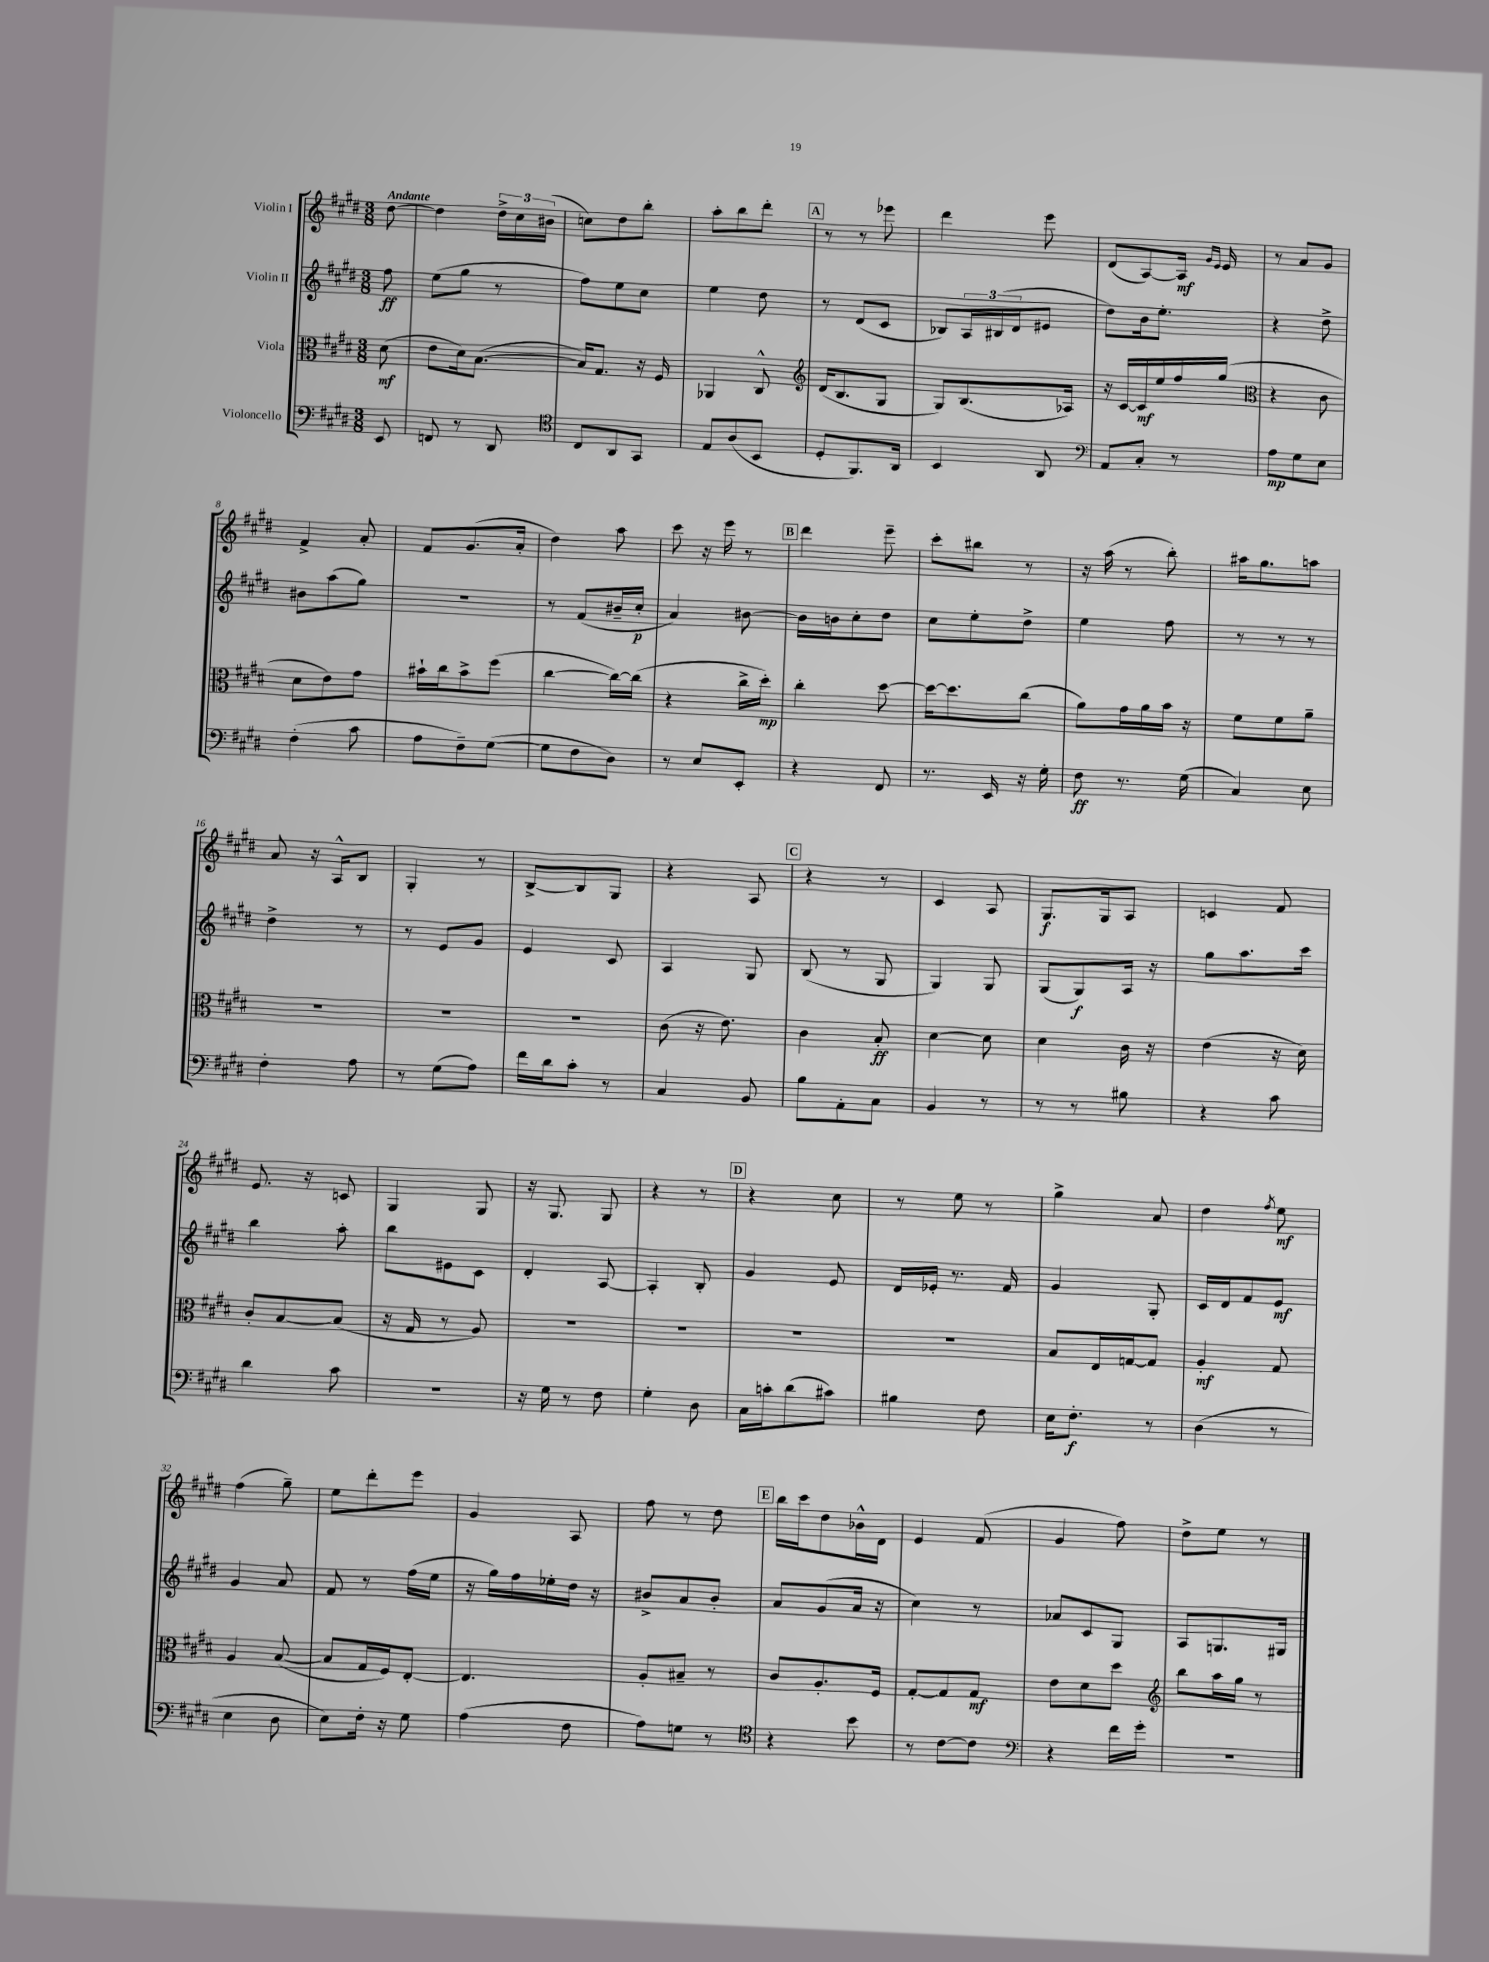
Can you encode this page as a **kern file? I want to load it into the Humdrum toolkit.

**kern	**kern	**kern	**kern
*staff4	*staff3	*staff2	*staff1
*clefF4	*clefC3	*clefG2	*clefG2
*k[f#c#g#d#]	*k[f#c#g#d#]	*k[f#c#g#d#]	*k[f#c#g#d#]
*M3/8	*M3/8	*M3/8	*M3/8
8EE	(8d#	8ff#	[8dd#
=	=	=	=
8FF	8e	(8ee	4dd#]
8r	16d#)	8gg#	.
.	([8.B	.	.
8DD#	.	8r	24dd#^
.	.	.	24cc#
.	.	.	(24b#
=	=	=	=
*clefC4	*	*	*
8C#	16B])	8ff#)	8cc)
.	8.G#	.	.
8AA	.	8ee	8dd#
8GG#	16r	8cc#	8bb'
.	16F#	.	.
=	=	=	=
8E	4AA-	4ee	8aa'
(8A	.	.	8bb
8BB	8C#^^	8dd#	8ddd#'
=	=	=	=
*	*clefG2	*	*
8D#'	(16d#	8r	8r
.	8.B	.	.
8.FF#)	.	(8d#	8r
.	8G#	8c#	8eee-
16AA	.	.	.
=	=	=	=
4BB	8G#)	8B-)	4ddd#
.	(8.B	24A	.
.	.	(24B#	.
.	.	24d#	.
8AA	.	8e#	8eee
.	16A-)	.	.
=	=	=	=
*clefF4	*	*	*
8AA	16r	8dd#)	(8d#
.	[16c#	.	.
8C#'	16c#]	16b	[8A)
.	16ee	8.ee'	.
8r	16ff#	.	16A]
.	.	.	16qqg#
.	.	.	16qqe
.	(16gg#	.	16e
=	=	=	=
*	*clefC3	*	*
8A	4r	4r	8r
8G#	.	.	8a
8E	8c#	8dd#^	8g#
=	=	=	=
(4F#'	8d#	8b#	4f#^
.	8e)	(8aa	.
8c#	8g#	8gg#)	8a'
=	=	=	=
8A	16b#`	4.r	8f#
.	16cc#	.	.
8F#~)	8b#^	.	(8.g#
([8G#	(8ff#	.	.
.	.	.	16a'
=	=	=	=
8G#]	[4cc#	8r	4dd#)
8F#	.	(8f#	.
8D#)	16cc#_)	16b#~	8aa
.	(16cc#]	16cc#'	.
=	=	=	=
8r	4r	4a)	8ccc#
8E	.	.	16r
.	.	.	16eee
8EE'	16cc#^	[8b#	8r
.	16dd#')	.	.
=	=	=	=
4r	4cc#'	16b#]	4ddd#
.	.	16b	.
.	.	8cc#'	.
8FF#	[8dd#	8dd#	8eee~
=	=	=	=
8.r	16dd#_	8cc#	8ccc#'
.	8.dd#]	.	.
.	.	8ee'	8bb#
16EE	.	.	.
16r	(8cc#	8dd#^	8r
16G#'	.	.	.
=	=	=	=
8F#	8a)	4ee	16r
.	.	.	(16aa
8.r	16g#	.	8r
.	16a	.	.
.	16b	8ff#	8bb')
(16G#	16r	.	.
=	=	=	=
4C#)	8f#	8r	16aa#
.	.	.	8.gg#
.	8f#	8r	.
8E	8a~	8r	8aa
=	=	=	=
4F#'	4.r	4dd#^	8a
.	.	.	16r
.	.	.	16A^^
8A	.	8r	8B
=	=	=	=
8r	4.r	8r	4G#'
(8G#	.	8e	.
8A)	.	8g#	8r
=	=	=	=
16f#	4.r	4e	[8B^
16d#	.	.	.
8c#'	.	.	8B]
8r	.	8c#	8G#
=	=	=	=
4C#	(8c#	4A	4r
.	16r	.	.
.	8.e)	.	.
8BB	.	8G#	8A
=	=	=	=
8B	4c#	(8B	4r
8AA'	.	8r	.
8C#	8B'	8G#	8r
=	=	=	=
4BB	[4d#	4G#)	4c#
8r	8d#]	8G#	8A
=	=	=	=
8r	4d#	(8G#	8.G#
8r	.	8G#)	.
.	.	.	16G#
8B#	16c#	16A	8A
.	16r	16r	.
=	=	=	=
4r	(4e	8gg#	4c
.	.	8.aa	.
8c#	16r	.	8f#
.	16d#)	16ccc#	.
=	=	=	=
4d#	8c#'	4bb	8.e
.	[8B	.	.
.	.	.	16r
8c#	(8B]	8aa'	8c
=	=	=	=
4.r	16r	8bb	4G#
.	16G#	.	.
.	8r	8e#	.
.	8A)	8c#	8G#
=	=	=	=
16r	4.r	4d#'	16r
16G#	.	.	8.G#
8r	.	.	.
8F#	.	[8A	8G#
=	=	=	=
4G#'	4.r	4A']	4r
8D#	.	8B'	8r
=	=	=	=
16C#	4.r	4g#	4r
16c'	.	.	.
(8d#	.	.	.
8c#)	.	8e	8cc#
=	=	=	=
4B#	4.r	16d#	8r
.	.	16e-'	.
.	.	8.r	8ee
8F#	.	.	8r
.	.	16f#	.
=	=	=	=
16E	8B	4g#	4gg#^
8.F#'	.	.	.
.	16E	.	.
.	[16G	.	.
8r	8G]	8G#'	8a
=	=	=	=
(4D#	4A'	16c#	4dd#
.	.	16d#	.
.	.	8f#	.
.	.	.	8qff#
8r	8G#	8e	8ee
=	=	=	=
4E	4A	4g#	(4ff#
8D#	([8B	8a	8gg#~)
=	=	=	=
8E)	8B]	8f#	8ee
16F#'	16G#	8r	8ddd#'
16r	16F#)	.	.
8G#	[8E'	(16ff#	8eee
.	.	16ee	.
=	=	=	=
(4A	4.E]	16r	4g#
.	.	16gg#)	.
.	.	16ff#	.
.	.	16ee-'	.
8F#	.	16dd#	8A
.	.	16r	.
=	=	=	=
8A)	8A'	8b#^	8ff#
8G	8B#~	8a	8r
8r	8r	8b#'	8dd#
=	=	=	=
*clefC4	*	*	*
4r	8c#	8a	16bb
.	.	.	16ccc#
.	8.A'	(8g#	8dd#
8b	.	16a	16b-^^
.	16F#	16r	16d#
=	=	=	=
8r	[8G#'	4cc#)	4e
[8c#	8G#]	.	.
8c#]	8G#	8r	(8f#
=	=	=	=
*clefF4	*	*	*
4r	8e	8a-	4g#
.	8d#	8c#	.
16f#	8dd#	8G#	8ff#)
16g#'	.	.	.
=	=	=	=
*	*clefG2	*	*
4.r	8bb	8A	8dd#^
.	16aa	8.G	8ee
.	16gg#	.	.
.	8r	.	8r
.	.	16G#	.
==	==	==	==
*-	*-	*-	*-
